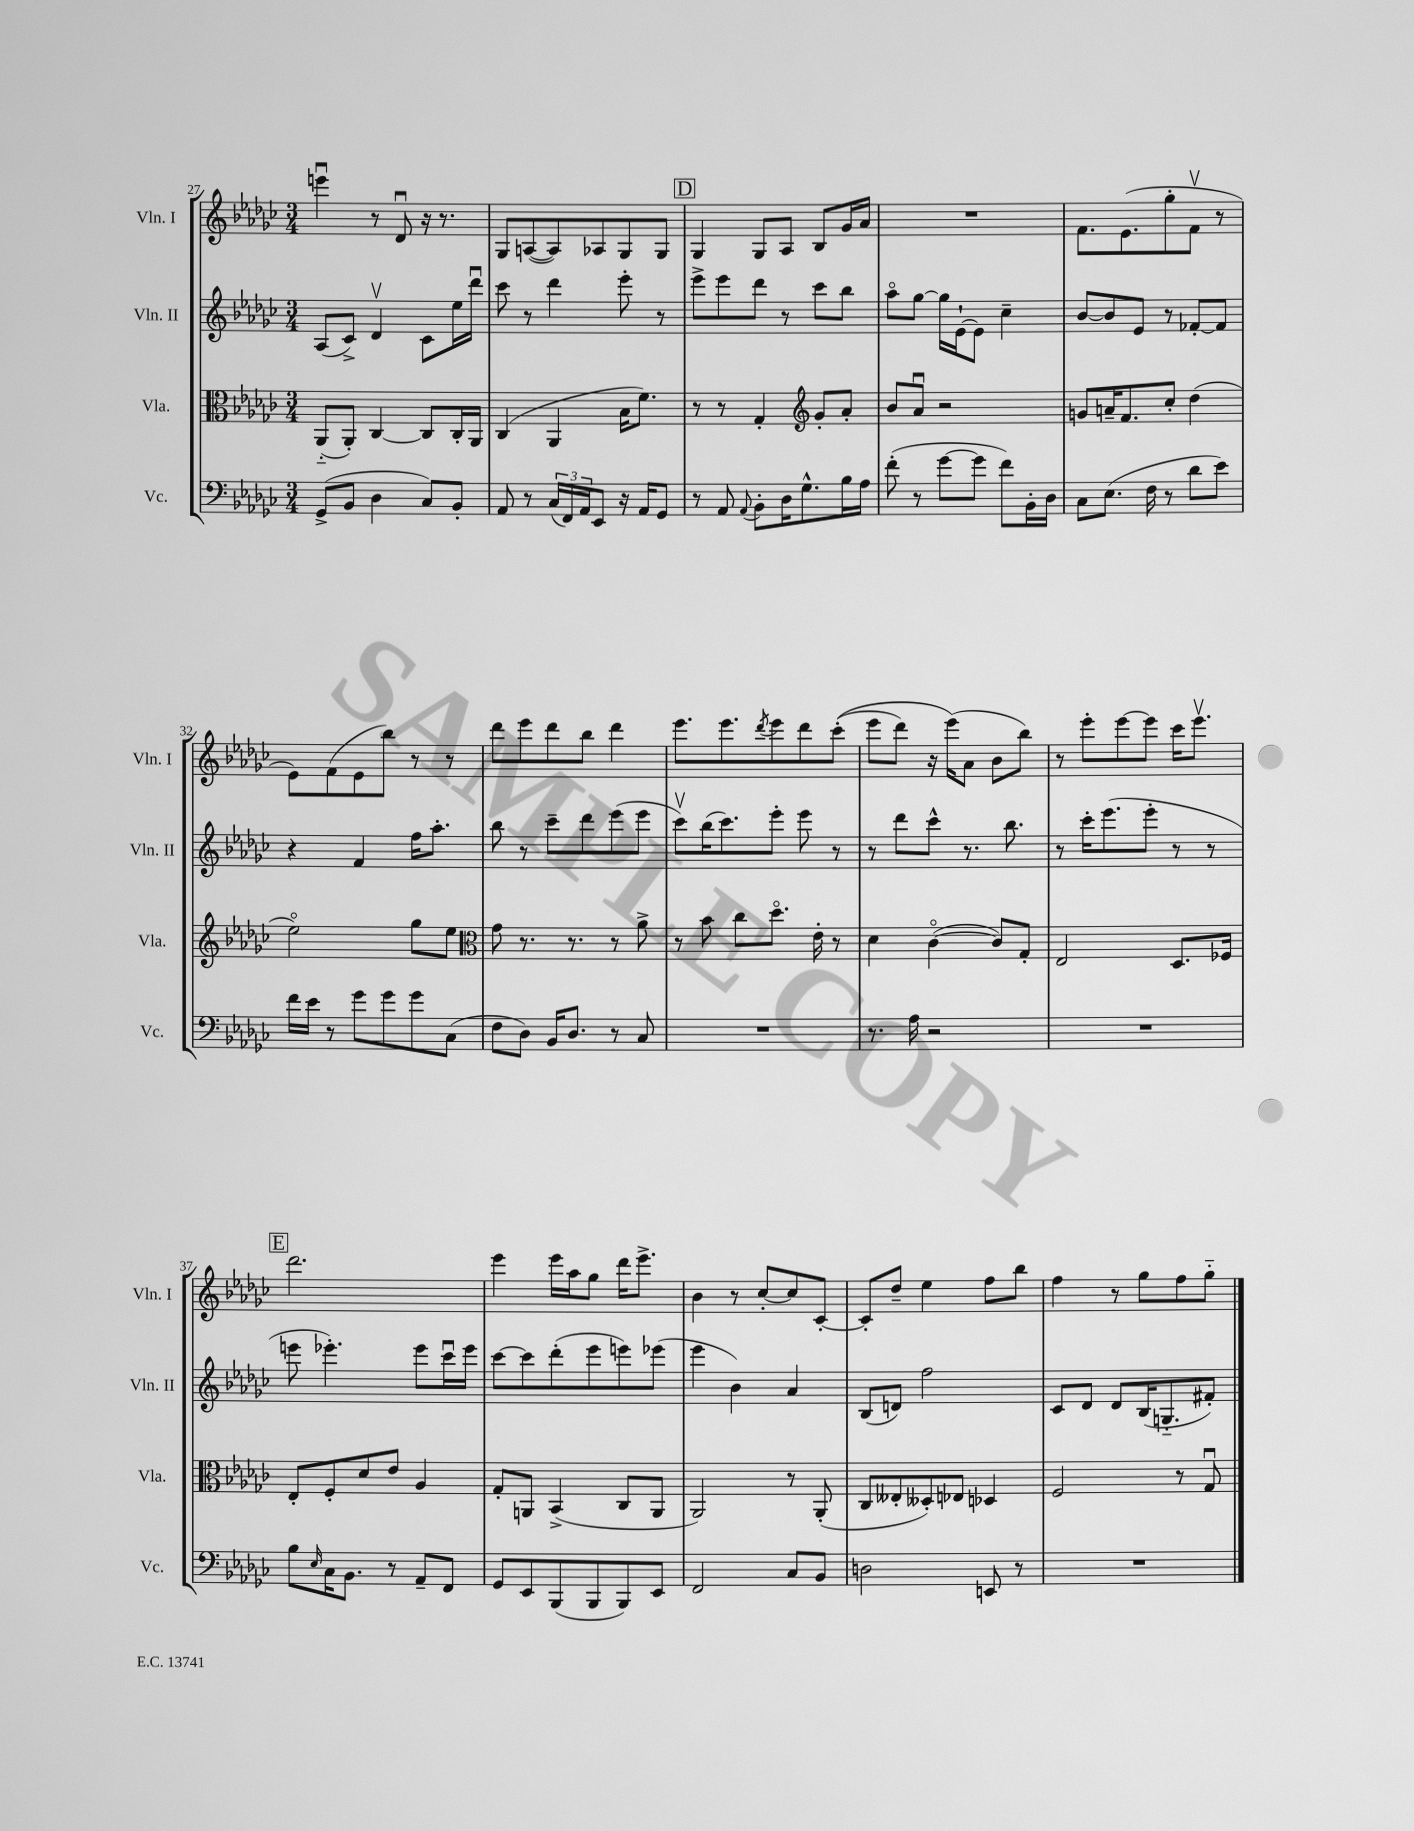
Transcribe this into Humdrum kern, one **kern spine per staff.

**kern	**kern	**kern	**kern
*staff4	*staff3	*staff2	*staff1
*clefF4	*clefC3	*clefG2	*clefG2
*k[b-e-a-d-g-c-]	*k[b-e-a-d-g-c-]	*k[b-e-a-d-g-c-]	*k[b-e-a-d-g-c-]
*M3/4	*M3/4	*M3/4	*M3/4
(8GG-^	(8AA-'~	(8A-	4eeeu
8BB-	8AA-')	8c-^)	.
4D-	[4C-	4d-v	8r
.	.	.	8d-u
8C-)	8C-]	8c-	16r
.	.	.	8.r
8BB-'	16C-'	16ee-	.
.	16AA-	16ddd-u	.
=	=	=	=
8AA-	(4C-	8ccc-	8G-
8r	.	8r	([8A
(24C-	4AA-	4ddd-	8A])
24FF)	.	.	.
24AA-	.	.	.
8EE-	.	.	8A-
16r	16B-	8eee-'	8G-
16AA-	8.f)	.	.
8GG-	.	8r	8G-
=	=	=	=
8r	8r	8eee-^	4G-
8AA-	8r	8eee-	.
8qqAA-	.	.	.
8BB-'	4G-'	8ddd-	8G-
16D-	.	8r	8A-
8.G-^^	.	.	.
*	*clefG2	*	*
.	8g-'	8ccc-	8B-
16B-	8a-'	8bb-	16g-
16A-	.	.	16a-
=	=	=	=
(8f'	8b-	8aa-o	2.r
8r	8a-u	[8gg-	.
[8g-	2r	16gg-]	.
.	.	[16e-`	.
8g-]	.	8e-]	.
8f)	.	4cc-~	.
16BB-'	.	.	.
16D-	.	.	.
=	=	=	=
8C-	8g	[8b-	8.f
(8.E-	16a~	8b-]	.
.	8.f	.	(8.e-
.	.	8e-	.
16F	.	.	.
8r	8cc-'	8r	8gg-'
8d-	(4dd-	[8f-'	8fv
8e-)	.	8f-]	8r
=	=	=	=
16f	2ee-o)	4r	8e-)
16e-	.	.	.
8r	.	.	(8f
8g-	.	4f	8e-
8g-	.	.	8bb-)
8g-	8gg-	16ff	8r
.	.	8.aa-'	.
(8C-	8ee-	.	8r
=	=	=	=
*	*clefC3	*	*
8F	8g-	8bb-	8ddd-
8D-)	8.r	8r	8eee-
16BB-	.	8ccc-~	8ddd-
8.D-	8.r	.	.
.	.	8ddd-	8bb-
8r	8r	(8eee-	4ddd-
8C-	8a-^	8eee-	.
=	=	=	=
2.r	8r	8ccc-v)	8.eee-
.	8b-	(16bb-	.
.	.	8.ccc-)	8.eee-
.	8cc-	.	.
.	.	.	8qddd-
.	8.dd-o	8eee-'	8eee-
.	.	8eee-	8ddd-
.	16e-'	.	.
.	8r	8r	&((8ccc-'
=	=	=	=
8.r	4d-	8r	8eee-
.	.	8ddd-	8ddd-)
16A-	.	.	.
2r	([4c-o	8ccc-^^	16r
.	.	.	(16eee-&)
.	.	8.r	8a-
.	8c-])	.	8b-
.	.	8.bb-	.
.	8G-'	.	8bb-)
=	=	=	=
2.r	2E-	8r	8r
.	.	16ccc-'	8eee-'
.	.	(8.eee-	.
.	.	.	[8eee-
.	.	8eee-'	8eee-]
.	8.D-	8r	16ccc-
.	.	.	8.eee-v
.	.	8r	.
.	16F-	.	.
=	=	=	=
8B-	8E-'	8eee	2.ddd-
16qqE-	.	.	.
16C-	8F'	4.eee-')	.
8.BB-	.	.	.
.	8d-	.	.
8r	8e-	.	.
8AA-~	4A-	8eee-	.
8FF	.	16ccc-u	.
.	.	16eee-	.
=	=	=	=
8GG-	8G-'	[8ccc-	4eee-
8EE-	8AA	8ccc-]	.
(8BBB-	(4BB-^	(8ddd-'	16eee-
.	.	.	16aa-
8BBB-	.	8eee-	8gg-
8BBB-)	8C-	8eee)	16ddd-
.	.	.	8.eee-^
8EE-	8AA	(8eee-	.
=	=	=	=
2FF	2AA-)	4eee-	4b-
.	.	4b-)	8r
.	.	.	[8cc-'
8C-	8r	4a-	8cc-]
8BB-	(8AA-'	.	[8c-'
=	=	=	=
2D	8C-	(8B-	8c-']
.	8E--'	8d)	8dd-~
.	8D--')	2ff	4ee-
.	8E-	.	.
8EE	4D-	.	8ff
8r	.	.	8bb-
=	=	=	=
2.r	2F	8c-	4ff
.	.	8d-	.
.	.	8d-	8r
.	.	(16B-	8gg-
.	.	8.G'~	.
.	8r	.	8ff
.	8G-u	8f#')	8gg-'~
==	==	==	==
*-	*-	*-	*-
